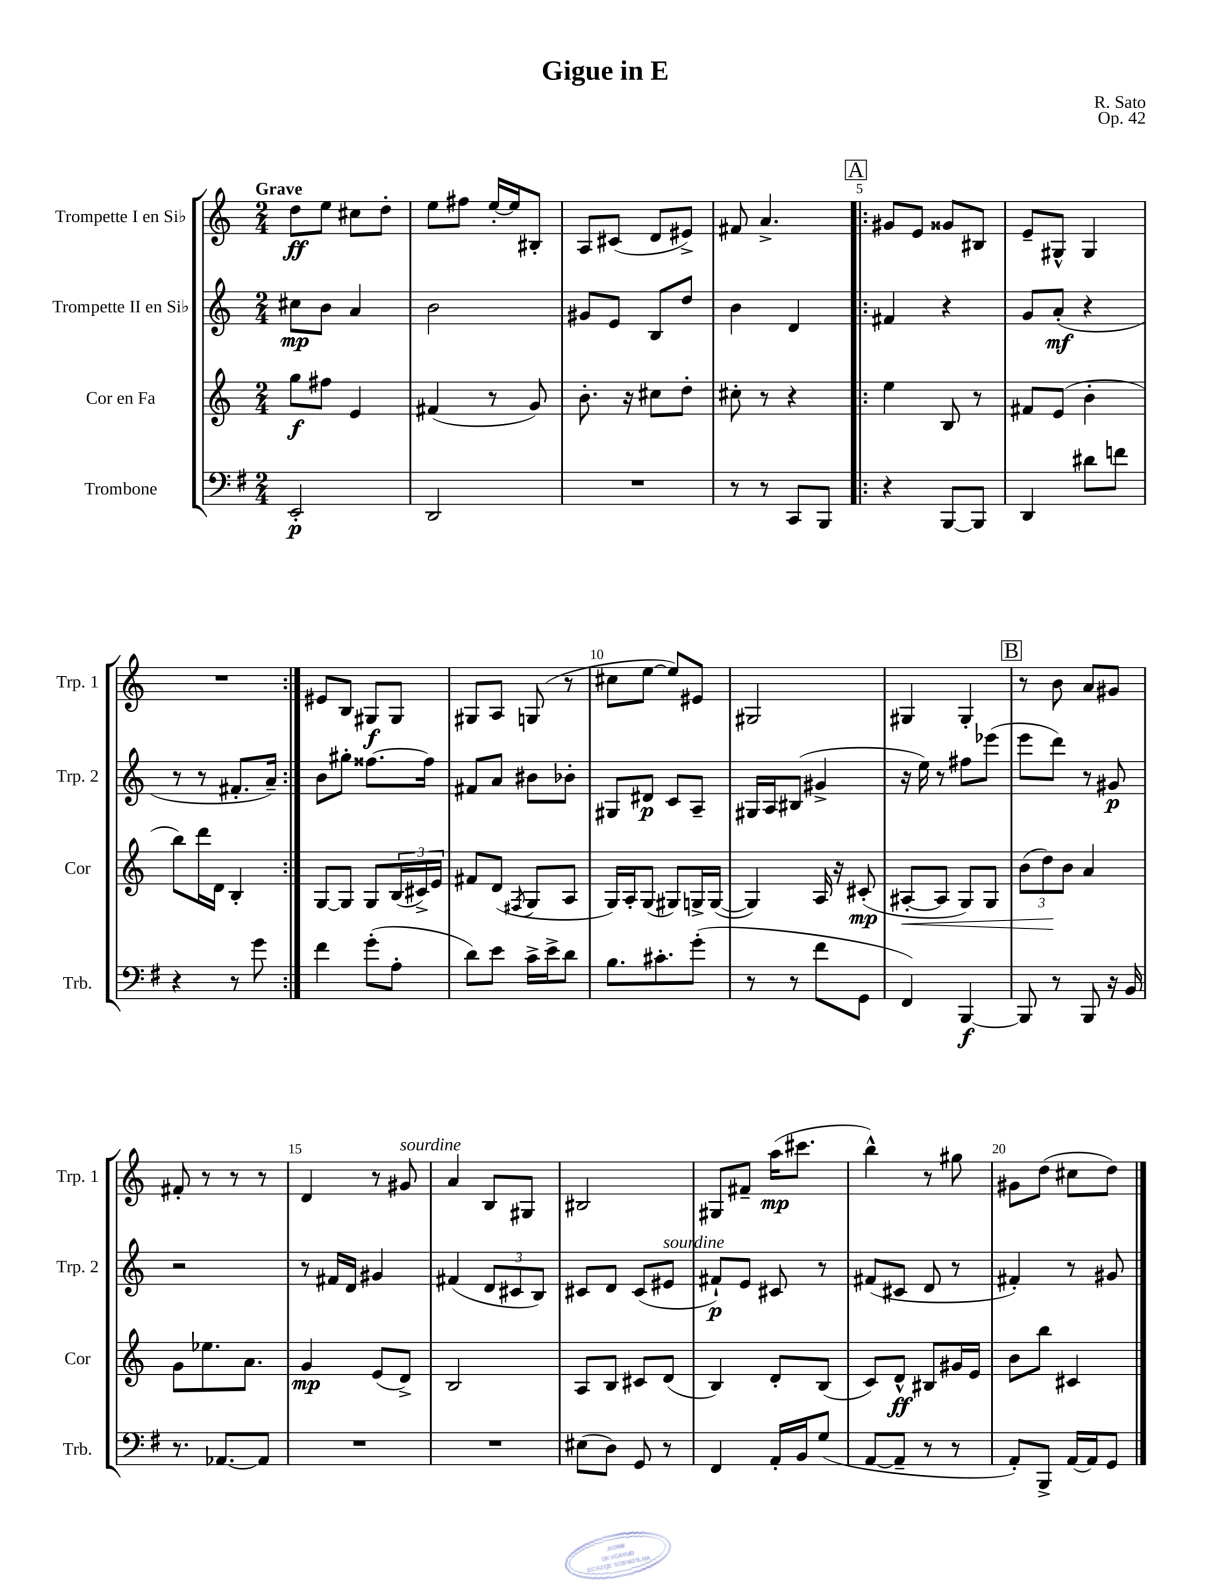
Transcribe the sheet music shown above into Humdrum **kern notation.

**kern	**dynam	**kern	**dynam	**kern	**dynam	**kern	**dynam
*part4	*part4	*part3	*part3	*part2	*part2	*part1	*part1
*staff4	*staff4	*staff3	*staff3	*staff2	*staff2	*staff1	*staff1
*I"Trombone	*	*I"Cor en Fa	*	*I"Trompette II en Si♭	*	*I"Trompette I en Si♭	*
*I'Trb.	*	*I'Cor	*	*I'Trp. 2	*	*I'Trp. 1	*
*clefF4	*	*clefG2	*	*clefG2	*	*clefG2	*
*k[f#]	*	*k[]	*	*k[]	*	*k[]	*
*M2/4	*	*M2/4	*	*M2/4	*	*M2/4	*
=1	=1	=1	=1	=1	=1	=1	=1
!	!	!	!	!	!	!LO:TX:a:B:t=Grave	!
2EE'/	p	8gg\L	f	8cc#X\L	mp	8dd\L	ff
.	.	8ff#X\J	.	8b\J	.	8ee\J	.
.	.	4e/	.	4a/	.	8cc#X\L	.
.	.	.	.	.	.	8dd'\J	.
=2	=2	=2	=2	=2	=2	=2	=2
2DD/	.	(4f#X/	.	2b\	.	8ee\L	.
.	.	.	.	.	.	8ff#X\J	.
.	.	8r	.	.	.	[16ee'/LL	.
.	.	.	.	.	.	16ee/J]	.
.	.	8g/)	.	.	.	8B#X'/J	.
=3	=3	=3	=3	=3	=3	=3	=3
2r	.	8.b'\	.	8g#X/L	.	8A/L	.
.	.	.	.	8e/J	.	(8c#X/J	.
.	.	16r	.	.	.	.	.
.	.	8cc#X\L	.	8B/L	.	8d/L	.
.	.	8dd'\J	.	8dd/J	.	8e#X^/J)	.
=4	=4	=4	=4	=4	=4	=4	=4
8r	.	8cc#X'\	.	4b\	.	8f#X/	.
8r	.	8r	.	.	.	4.a^/	.
8CC/L	.	4r	.	4d/	.	.	.
8BBB/J	.	.	.	.	.	.	.
!!LO:REH:place=s1:t=A
=5!|:	=5!|:	=5!|:	=5!|:	=5!|:	=5!|:	=5!|:	=5!|:
4r	.	4ee\	.	4f#X/	.	8g#X/L	.
.	.	.	.	.	.	8e/J	.
[8BBB/L	.	8B/	.	4r	.	8g##X/L	.
8BBB/J]	.	8r	.	.	.	8B#X/J	.
=6	=6	=6	=6	=6	=6	=6	=6
4DD/	.	8f#X/L	.	8g/L	.	8e~/L	.
.	.	(8e/J	.	(8a'/J	mf	8G#X^^/J	.
8d#X\L	.	4b'\	.	4r	.	4G#/	.
8fn\J	.	.	.	.	.	.	.
!!LO:LB:g=z
=7	=7	=7	=7	=7	=7	=7	=7
4r	.	8bb\L)	.	8r	.	2r	.
.	.	16ddd\L	.	8r	.	.	.
.	.	16d\JJ	.	.	.	.	.
8r	.	4B'/	.	8.f#X'/L	.	.	.
8g\	.	.	.	.	.	.	.
.	.	.	.	16a~/Jk)	.	.	.
=8:|!	=8:|!	=8:|!	=8:|!	=8:|!	=8:|!	=8:|!	=8:|!
4f#\	.	[8G/L	.	8b\L	.	8e#X/L	.
.	.	8G/J]	.	8gg#X'\J	.	8B/J	.
(8g'\L	.	8G/L	.	[8.ff##X\L	.	8G#X/L	f
8A'\J	.	(24B/L	.	.	.	8G#/J	.
.	.	24c#X^/)	.	.	.	.	.
.	.	.	.	16ff##\Jk]	.	.	.
.	.	24e/JJ	.	.	.	.	.
=9	=9	=9	=9	=9	=9	=9	=9
8d\L)	.	8f#X/L	.	8f#X/L	.	8G#X/L	.
8e\J	.	(8d/J	.	8a/J	.	8A/J	.
.	.	8qF#X/	.	.	.	.	.
16c^\LL	.	8G/L	.	8b#X\L	.	(8Gn/	.
16e^\J	.	.	.	.	.	.	.
8d\J	.	8A/J	.	8b-X'\J	.	8r	.
=10	=10	=10	=10	=10	=10	=10	=10
8.B\L	.	16G/LL)	.	8G#X/L	.	8cc#X\L	.
.	.	16A'/J	.	.	.	.	.
.	.	(8G/J	.	8d#X/J	p	[8ee\J	.
8.c#X'\	.	.	.	.	.	.	.
.	.	8G#X/L)	.	8c/L	.	8ee/L])	.
(8g'\J	.	16Gn^/L	.	8A~/J	.	8e#X/J	.
.	.	([16G/JJ	.	.	.	.	.
=11	=11	=11	=11	=11	=11	=11	=11
8r	.	4G/])	.	16G#X/LL	.	2G#X/	.
.	.	.	.	16A/J	.	.	.
8r	.	.	.	(8B#X/J	.	.	.
8f#\L	.	16A/	.	4g#X^/	.	.	.
.	.	16r	.	.	.	.	.
8GG\J	.	(8c#X'/	mp	.	.	.	.
=12	=12	=12	=12	=12	=12	=12	=12
!	!	!	!LO:HP:b	!	!	!	!
4FF#/)	.	[8A#X'/L	<	16r	.	4G#X/	.
.	.	.	.	16ee\)	.	.	.
.	.	8A#/J]	.	8r	.	.	.
[4BBB/	f	8G/L)	.	8ff#X\L	.	4G#'/	.
.	.	8G/J	.	(8eee-X\J	.	.	.
!!LO:REH:place=s1:t=B
=13	=13	=13	=13	=13	=13	=13	=13
8BBB/]	.	(12b\L	.	8eee\L	.	8r	.
.	.	12dd\)	.	.	.	.	.
8r	.	.	.	8ddd\J)	.	8b\	.
.	.	12b\J	[	.	.	.	.
8BBB/	.	4a/	.	8r	.	8a/L	.
16r	.	.	.	8g#X/	p	8g#X/J	.
16BB/	.	.	.	.	.	.	.
!!LO:LB:g=z
=14	=14	=14	=14	=14	=14	=14	=14
8.r	.	8g\L	.	2r	.	8f#X'/	.
.	.	8.ee-X\	.	.	.	8r	.
[8.AA-X/L	.	.	.	.	.	.	.
.	.	.	.	.	.	8r	.
.	.	8.a\J	.	.	.	.	.
8AA-/J]	.	.	.	.	.	8r	.
=15	=15	=15	=15	=15	=15	=15	=15
2r	.	4g/	mp	8r	.	4d/	.
.	.	.	.	16f#X/LL	.	.	.
.	.	.	.	16d/JJ	.	.	.
.	.	(8e/L	.	4g#X/	.	8r	.
!	!	!	!	!	!	!LO:TX:a:i:t=sourdine	!
.	.	8d^/J)	.	.	.	8g#X/	.
=16	=16	=16	=16	=16	=16	=16	=16
2r	.	2B/	.	(4f#X/	.	4a/	.
.	.	.	.	12d/L	.	8B/L	.
.	.	.	.	12c#X/	.	.	.
.	.	.	.	.	.	8G#X/J	.
.	.	.	.	12B/J)	.	.	.
=17	=17	=17	=17	=17	=17	=17	=17
(8E#X\L	.	8A/L	.	8c#X/L	.	2B#X/	.
8D\J)	.	8B/J	.	8d/J	.	.	.
8GG/	.	8c#X/L	.	(8c#/L	.	.	.
!	!	!	!	!LO:TX:a:i:t=sourdine	!	!	!
8r	.	(8d/J	.	8e#X/J	.	.	.
=18	=18	=18	=18	=18	=18	=18	=18
4FF#/	.	4B/)	.	8f#X`/L)	p	8G#X/L	.
.	.	.	.	8e/J	.	8f#X~/J	.
16AA'/LL	.	8d'/L	.	8c#X/	.	(16aa\KL	mp
16BB/J	.	.	.	.	.	8.ccc#X\J	.
(8G/J	.	(8B/J	.	8r	.	.	.
=19	=19	=19	=19	=19	=19	=19	=19
[8AA/L	.	8c/L)	.	(8f#X/L	.	4bb^^\)	.
8AA~/J]	.	8d^^/J	ff	8c#X/J	.	.	.
8r	.	8B#X/L	.	8d/	.	8r	.
8r	.	16g#X/L	.	8r	.	8gg#X\	.
.	.	16e/JJ	.	.	.	.	.
=20	=20	=20	=20	=20	=20	=20	=20
8AA'/L)	.	8b\L	.	4f#X'/)	.	8g#X\L	.
8BBB^/J	.	8bb\J	.	.	.	(8dd\J	.
[16AA/LL	.	4c#X/	.	8r	.	8cc#X\L	.
16AA/J]	.	.	.	.	.	.	.
8GG/J	.	.	.	8g#X/	.	8dd\J)	.
==	==	==	==	==	==	==	==
*-	*-	*-	*-	*-	*-	*-	*-
